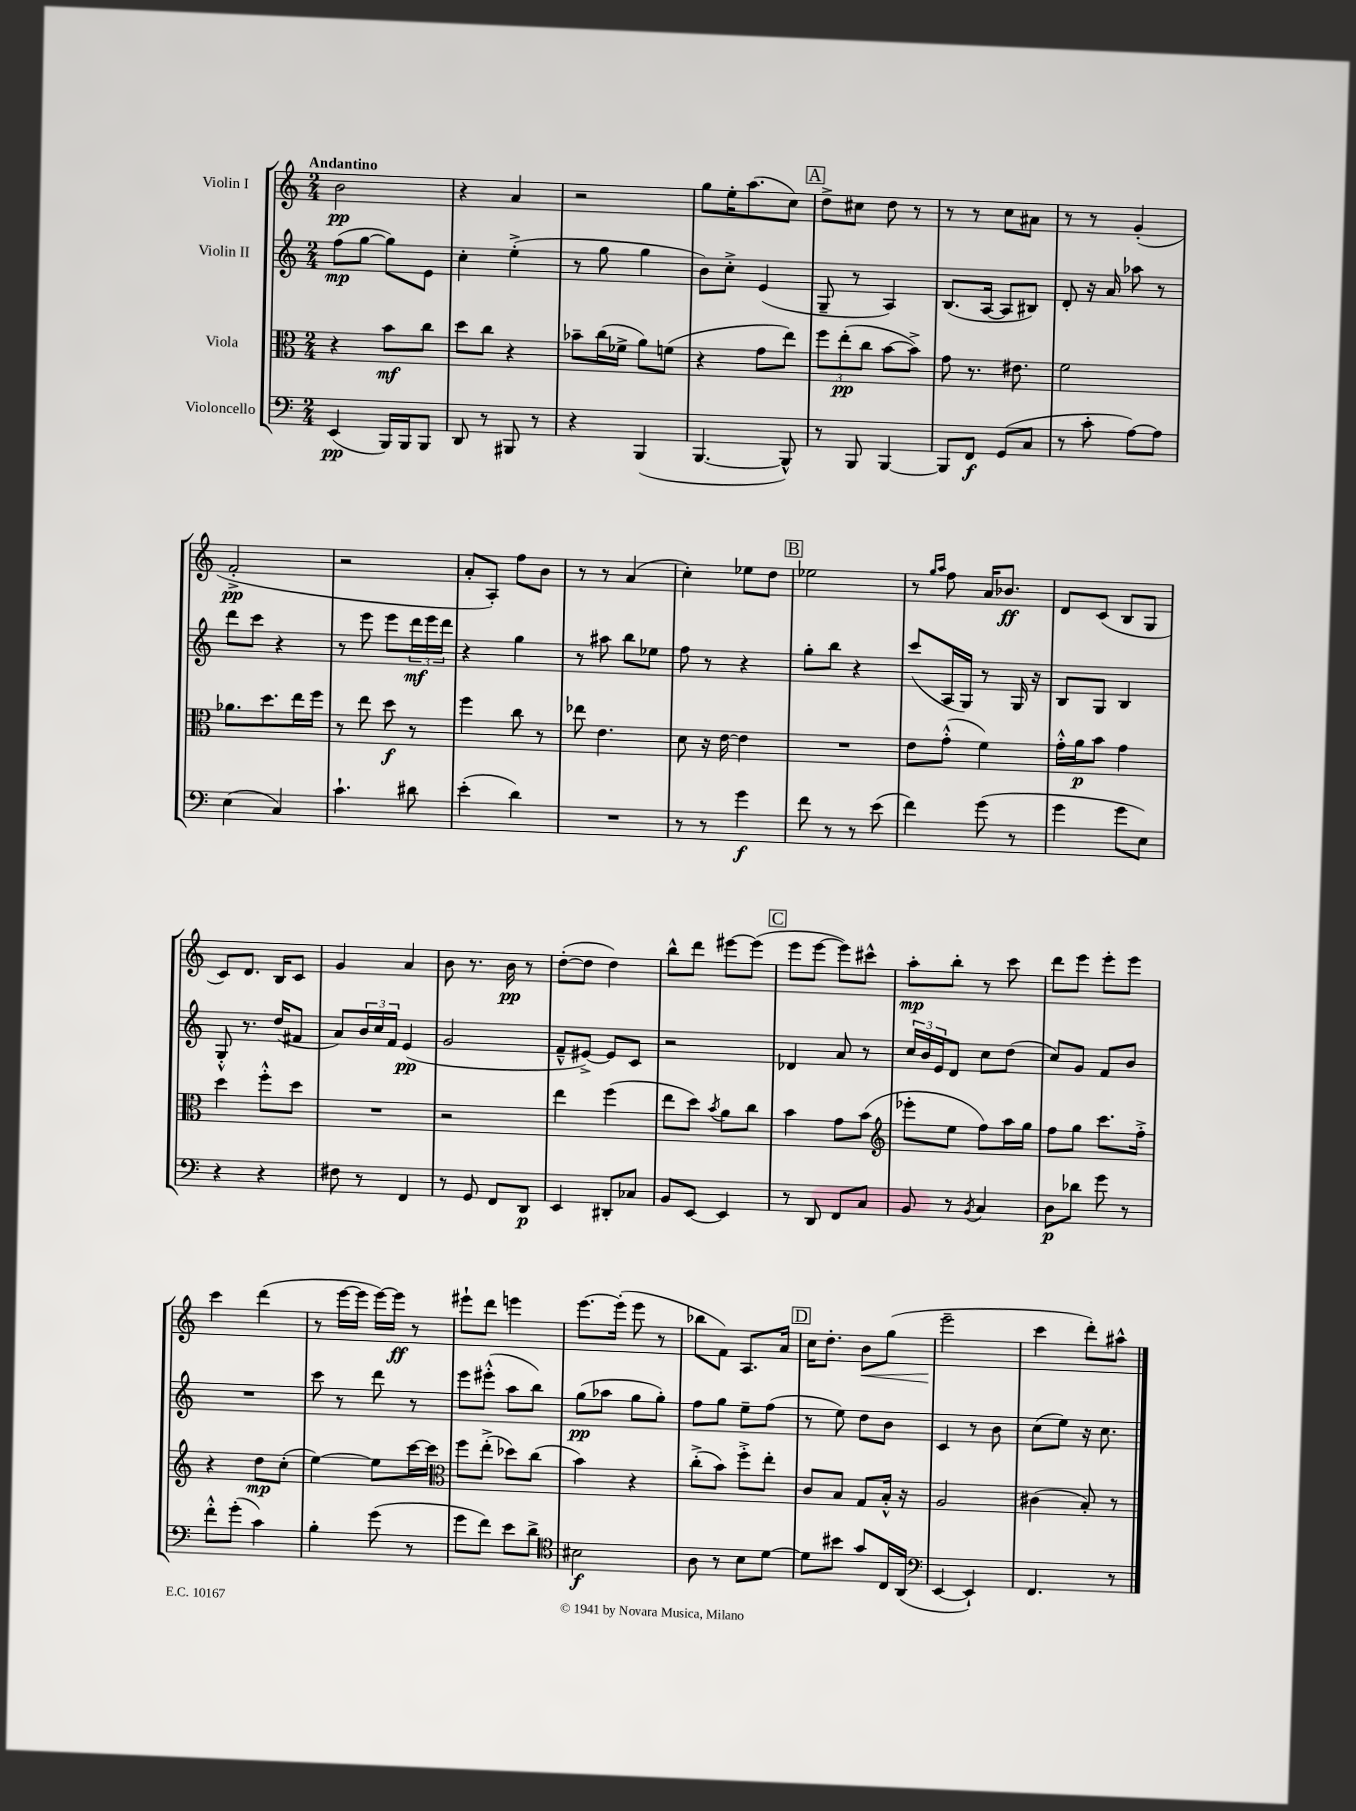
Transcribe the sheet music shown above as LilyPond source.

<<
\new StaffGroup <<
\new Staff = "s0" \with { instrumentName = "Violin I" } {
    \clef treble \key c \major \numericTimeSignature \time 2/4 \tempo "Andantino"
    b'2\pp |
    r4 a'4 |
    r2 |
    g''8 e''16-. a''8.( c''8) |
    \mark \markup { \box "A" } d''8-> cis''8 d''8 r8 |
    r8 r8 c''8 ais'8 |
    r8 r8 g'4-.( |
    f'2-.->\pp |
    r2 |
    a'8-. a8-.) f''8 b'8 |
    r8 r8 a'4( |
    c''4-.) ees''8 d''8 |
    \mark \markup { \box "B" } ees''2 |
    r8 \grace { g''16 a''16 } f''8 a'16 bes'8.\ff |
    d'8 c'8( b8 g8 |
    c'8) d'8. b16 c'8 |
    g'4 a'4 |
    b'8 r8. b'16\pp r8 |
    d''8~-.( d''8 d''4) |
    b''8-^ d'''8 eis'''8~ eis'''8( |
    \mark \markup { \box "C" } e'''8 e'''8~ e'''8) cis'''8-^ |
    a''8-.\mp b''8-. r8 c'''8 |
    d'''8 e'''8 e'''8-. e'''8 |
    c'''4 d'''4( |
    r8 e'''16~ e'''16 e'''16~) e'''16\ff r8 |
    eis'''8-! d'''8 e'''4 |
    e'''8.~ e'''16-.( e'''8 r8 |
    bes''8 f'8) a8. a'16 |
    \mark \markup { \box "D" } c''16 d''8.-. b'8\< g''8( |
    e'''2--\! |
    c'''4 d'''8-.) ais''8-^ \bar "|." |
}
\new Staff = "s1" \with { instrumentName = "Violin II" } {
    \clef treble \key c \major \numericTimeSignature \time 2/4
    f''8\mp( g''8~ g''8) e'8 |
    c''4-. e''4-.->( |
    r8 g''8 g''4 |
    b'8) c''8-.-> e'4( |
    \mark \markup { \box "A" } g8-- r8 a4) |
    b8.( a16~ a8 bis8) |
    d'8-. r16 a'16 aes''8 r8 |
    d'''8 c'''8 r4 |
    r8 e'''8 e'''8 \tuplet 3/2 { d'''16\mf e'''16 d'''16 } |
    r4 g''4 |
    r8 ais''8 b''8 ees''8 |
    f''8 r8 r4 |
    \mark \markup { \box "B" } g''8-. b''8 r4 |
    c'''8( a16 g16) r8 g16 r16 |
    b8 g8 b4 |
    g8-.-^ r8. d''16( fis'8 |
    a'8) \tuplet 3/2 { b'16 c''16 f'16 } e'4\pp( |
    g'2 |
    f'8---^ eis'8~->) eis'8 c'8 |
    r2 |
    \mark \markup { \box "C" } des'4 a'8 r8 |
    \tuplet 3/2 { c''16 b'16 e'16 } d'8 c''8 d''8( |
    c''8) g'8 f'8 b'8 |
    R2 |
    c'''8 r8 d'''8 r8 |
    e'''8 eis'''8-.-^( a''8 b''8) |
    g''8\pp( aes''8 g''8 g''8-.) |
    f''8 g''8 e''8-- f''8( |
    \mark \markup { \box "D" } r8 e''8) d''8 b'8 |
    c'4 r8 b'8 |
    c''8( e''8) r16 c''8. \bar "|." |
}
\new Staff = "s2" \with { instrumentName = "Viola" } {
    \clef alto \key c \major \numericTimeSignature \time 2/4
    r4 b'8\mf c''8 |
    d''8 c''8 r4 |
    bes'8-- c''16( fes'16-> a'8) f'8( |
    r4 g'8 e''8) |
    \mark \markup { \box "A" } \tuplet 3/2 { f''8 e''8-.\pp( c''8 } b'8~ b'8->) |
    g'8 r8. eis'8. |
    f'2 |
    aes'8. d''8. e''16 f''16 |
    r8 e''8 d''8\f r8 |
    f''4 c''8 r8 |
    ees''8 e'4. |
    d'8 r16 e'16~ e'4 |
    \mark \markup { \box "B" } R2 |
    e'8 g'8-.-^( f'4) |
    g'16-.-^ a'16\p b'8 g'4 |
    d''4 f''8-.-^ d''8 |
    R2 |
    r2 |
    e''4 f''4( |
    e''8 d''8) \acciaccatura { b'8 } a'8 c''8 |
    \mark \markup { \box "C" } b'4 g'8 b'8( |
    \clef treble ees'''8-. e''8 f''8) a''16 g''16 |
    f''8 g''8 c'''8. f''16-.-> |
    r4 d''8\mp c''8-.( |
    e''4~) e''8 c'''16~ c'''16 |
    \clef alto f''8 e''8-.->( des''8) c''8( |
    b'4) r4 |
    c''8-.->( b'8) f''8-.-> e''8-. |
    \mark \markup { \box "D" } c'8 b8 g8 b16-.-^ r16 |
    a2 |
    cis'4( b8-.) r8 \bar "|." |
}
\new Staff = "s3" \with { instrumentName = "Violoncello" } {
    \clef bass \key c \major \numericTimeSignature \time 2/4
    e,4\pp( b,,16) b,,16 b,,8 |
    d,8 r8 bis,,8 r8 |
    r4 b,,4( |
    b,,4.~ b,,8-^) |
    \mark \markup { \box "A" } r8 b,,8 b,,4~ |
    b,,8 f,8\f g,8( c8 |
    r8 c'8-. a8~) a8 |
    e4( c4) |
    c'4.-! dis'8 |
    e'4-.( d'4) |
    R2 |
    r8 r8 g'4\f |
    \mark \markup { \box "B" } f'8 r8 r8 e'8( |
    f'4) g'8( r8 |
    g'4 g'8 e8) |
    r4 r4 |
    fis8 r8 f,4 |
    r8 g,8 f,8 d,8\p |
    e,4 dis,8-. ces8 |
    b,8 e,8~ e,4 |
    \mark \markup { \box "C" } r8 d,8 f,8 c8 |
    b,8 r8 \acciaccatura { b,8 } c4 |
    d8\p des'8 g'8 r8 |
    f'8-.-^ g'8-.( c'4) |
    b4-. g'8( r8 |
    g'8 f'8) e'8 d'8-> |
    \clef tenor bis2\f |
    a8 r8 b8 d'8~ |
    \mark \markup { \box "D" } d'8 bis'8 g'8 c16 a,16( |
    \clef bass e,4~ e,4-!) |
    f,4. r8 \bar "|." |
}
>>
>>
\layout { \context { \Score \remove "Bar_number_engraver" } }
